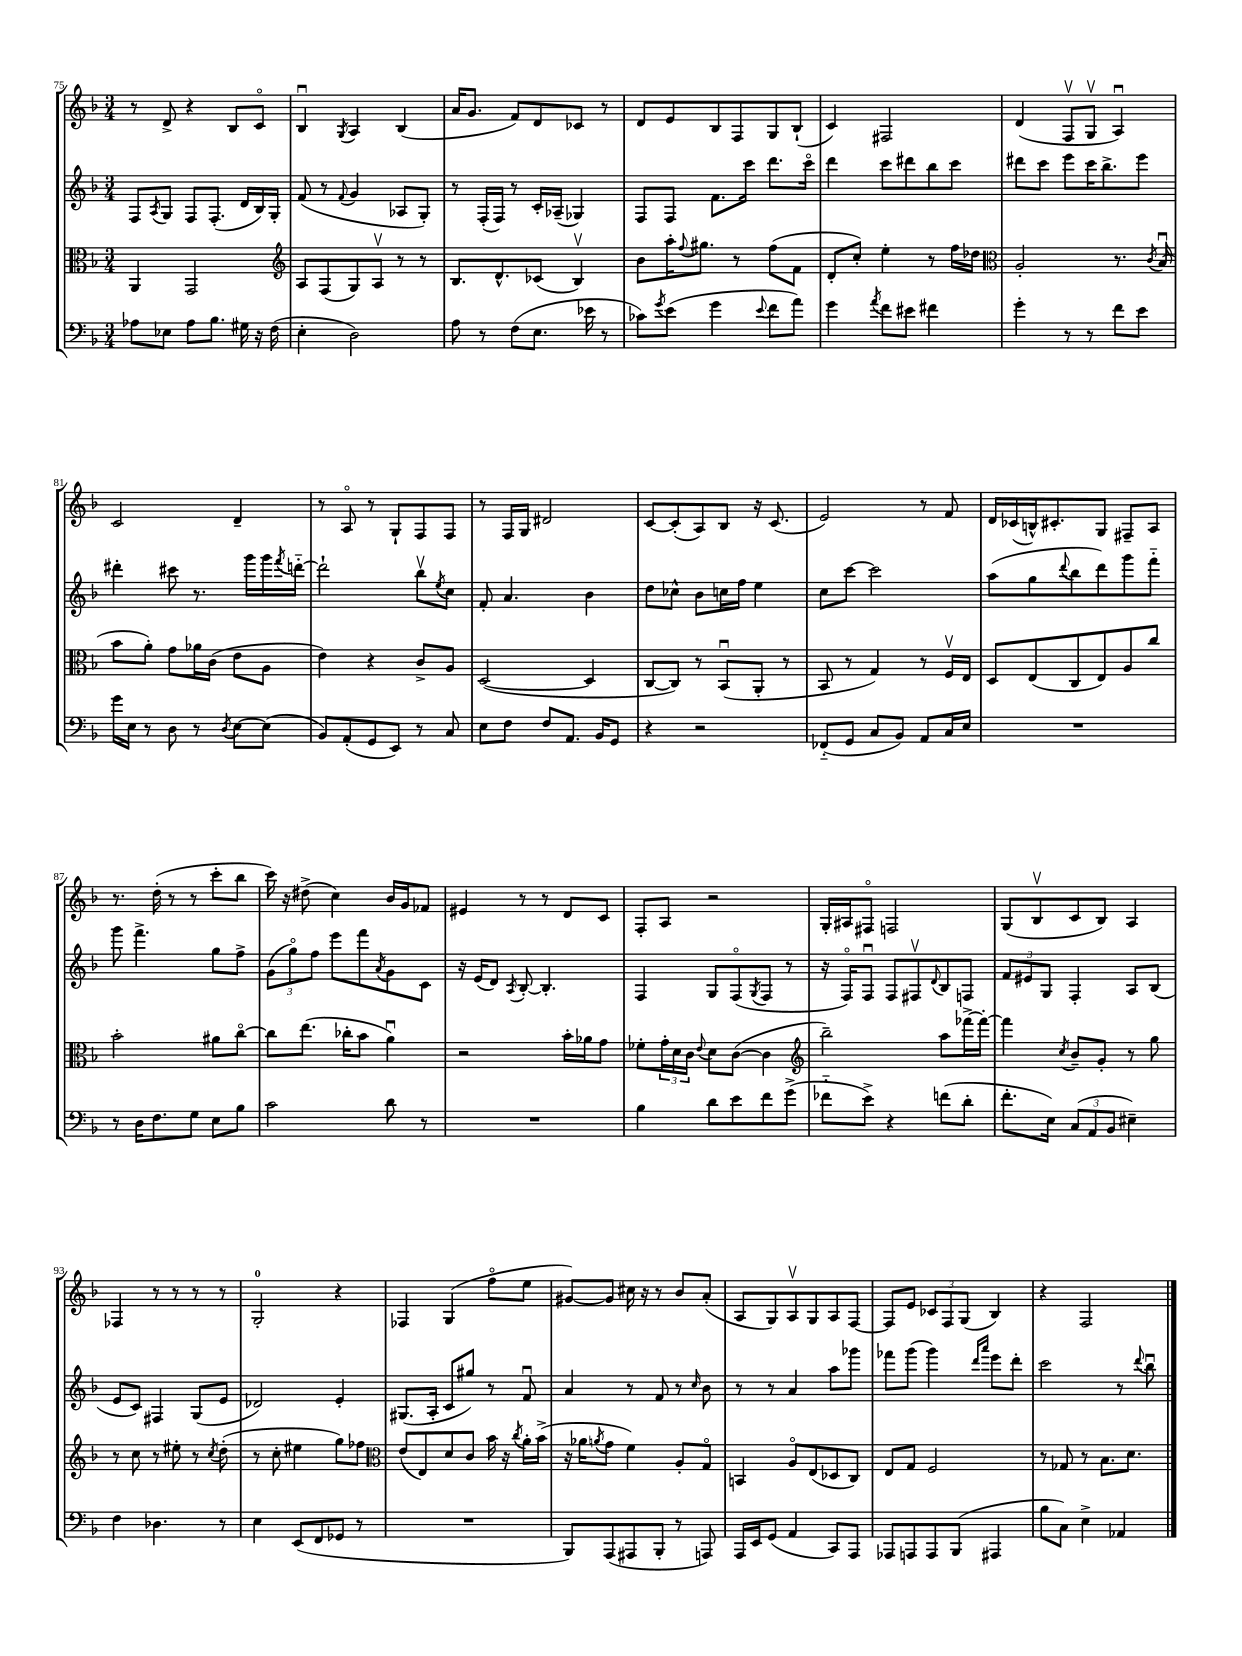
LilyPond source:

<<
\new StaffGroup <<
\new Staff = "s0" {
    \clef treble \key f \major \numericTimeSignature \time 3/4
    r8 d'8-> r4 bes8 c'8\flageolet |
    bes4\downbow \acciaccatura { g8 } a4 bes4( |
    a'16 g'8. f'8) d'8 ces'8 r8 |
    d'8 e'8 bes8 f8 g8 bes8-!( |
    c'4) fis2 |
    d'4( f8\upbow g8\upbow a4\downbow) |
    c'2 d'4-- |
    r8 a8\flageolet r8 g8-! f8 f8 |
    r8 f16 g16 dis'2 |
    c'8~ c'8-.( a8) bes8 r16 c'8.( |
    e'2) r8 f'8 |
    d'16 ces'16( b16-^) cis'8.-. g8 fis8-- a8 |
    r8. d''16-.( r8 r8 c'''8-. bes''8 |
    c'''16) r16 dis''8->( c''4) bes'16 g'16 fes'8 |
    eis'4 r8 r8 d'8 c'8 |
    f8-. a8 r2 |
    g16-. ais16 fis8\flageolet f2 |
    g8( bes8\upbow c'8 bes8) a4 |
    fes4 r8 r8 r8 r8 |
    g2-0-. r4 |
    fes4 g4( f''8\flageolet e''8 |
    gis'8~) gis'8 cis''16 r16 r8 bes'8 a'8-.( |
    a8 g8) a8\upbow g8 a8 f8~ |
    f8 e'8 \tuplet 3/2 { ces'8 f8 g8( } bes4) |
    r4 f2 \bar "|." |
}
\new Staff = "s1" {
    \clef treble \key f \major \numericTimeSignature \time 3/4
    f8 \acciaccatura { a8 } g8 f8 f8.-.( d'16 bes16) g16-. |
    f'8( r8 \appoggiatura { f'8 } g'4 aes8 g8-.) |
    r8 f16-.( f16) r8 c'16-. aes16--( ges4) |
    f8 f8 f'8. c'''16 d'''8. c'''16\flageolet |
    d'''4 c'''8 dis'''8 bes''8 c'''8 |
    dis'''8 c'''8 e'''8 c'''16 bes''8.-> e'''8 |
    dis'''4-. cis'''8 r8. g'''16 g'''16 \acciaccatura { f'''8 } d'''16~-_ |
    d'''2-! bes''8\upbow \acciaccatura { e''8 } c''8 |
    f'8-. a'4. bes'4 |
    d''8 ces''8-^ bes'8 c''16 f''16 e''4 |
    c''8 c'''8~ c'''2 |
    a''8( g''8 \appoggiatura { d'''8 } bes''8 d'''8) g'''8 f'''8-_ |
    g'''8 f'''4.-> g''8 f''8-> |
    \tuplet 3/2 { g'8( g''8\flageolet) f''8 } e'''8 f'''8 \acciaccatura { a'8 } g'8 c'8 |
    r16 e'16( d'8) \acciaccatura { a8 } bes8~-. bes4.-. |
    f4 g8 f8\flageolet( \acciaccatura { g8 } f8 r8 |
    r16 f16\flageolet) f8\downbow f8 fis8\upbow \appoggiatura { d'8 } bes8 f8 |
    \tuplet 3/2 { f'8 eis'8 g8 } f4-. a8 bes8( |
    e'8 c'8) fis4 g8( e'8 |
    des'2) e'4-. |
    gis8.( a16-. c'8 gis''8) r8 f'8\downbow |
    a'4 r8 f'8 r8 \grace { c''16 } bes'8 |
    r8 r8 a'4 a''8 ges'''8 |
    fes'''8 g'''8( g'''4) \grace { d'''16 a'''16 } e'''8 d'''8-. |
    c'''2 r8 \appoggiatura { d'''8 } bes''8\downbow \bar "|." |
}
\new Staff = "s2" {
    \clef alto \key f \major \numericTimeSignature \time 3/4
    a,4 g,2 |
    \clef treble a8 f8( g8) a8\upbow r8 r8 |
    bes8. d'8.-^ ces'8( bes4\upbow) |
    bes'8 a''16-. \appoggiatura { f''8 } gis''8. r8 f''8( f'8 |
    d'8-. c''8-.) e''4-. r8 f''16 des''16 |
    \clef alto a2-. r8. \acciaccatura { c'8 } bes16\downbow( |
    bes'8 a'8-.) g'8 aes'16 c'16( e'8 a8 |
    e'4) r4 c'8-> a8 |
    d2~( d4 |
    c8~ c8) r8 bes,8\downbow( a,8-. r8 |
    bes,8 r8 g4) r8 f16\upbow e16 |
    d8 e8( c8 e8) a8 c''8 |
    bes'2-. ais'8 c''8~\flageolet |
    c''8 e''8.( ces''16-. bes'8 a'4\downbow) |
    r2 bes'16-. aes'16 g'8 |
    fes'8-. \tuplet 3/2 { g'16-. d'16 c'16 } \appoggiatura { e'8 } d'8 c'8~( c'4 |
    \clef treble bes''2--) a''8 fes'''16~-> fes'''16~-. |
    fes'''4 \acciaccatura { c''8 } bes'8-- g'8-. r8 g''8 |
    r8 c''8 r8 eis''8-. r8 \acciaccatura { c''8 } d''8-.( |
    r8 c''8-. eis''4 g''8) fes''8 |
    \clef alto e'8( e8) d'8 c'8 bes'16 r16 \acciaccatura { c''8 } a'16-. bes'16->( |
    r16 aes'16 \acciaccatura { a'8 } g'8 f'4) a8-. g8\flageolet |
    b,4 a8\flageolet e8( des8 c8) |
    e8 g8 f2 |
    r8 ges8 r8 bes8. d'8. \bar "|." |
}
\new Staff = "s3" {
    \clef bass \key f \major \numericTimeSignature \time 3/4
    aes8 ees8 aes8 bes8. gis16 r16 f16( |
    e4-. d2) |
    a8 r8 f8( e8. ees'16 r8 |
    ces'8) \acciaccatura { g'8 } e'8( g'4 \appoggiatura { e'8 } f'8 a'8) |
    g'4 \acciaccatura { a'8 } f'8 eis'8 fis'4 |
    g'4-. r8 r8 f'8 e'8 |
    g'16 e16 r8 d8 r8 \acciaccatura { d8 } e8~ e8( |
    bes,8) a,8-.( g,8 e,8) r8 c8 |
    e8 f8 f8 a,8. bes,16 g,8 |
    r4 r2 |
    fes,8-_( g,8 c8 bes,8) a,8 c16 e16 |
    R2. |
    r8 d16 f8. g8 e8 bes8 |
    c'2 d'8 r8 |
    R2. |
    bes4 d'8 e'8 f'8 g'8->( |
    fes'8-_ e'8->) r4 f'8( d'8-. |
    f'8.-. e16) \tuplet 3/2 { c8( a,8 bes,8 } eis4--) |
    f4 des4. r8 |
    e4 e,8( f,8 ges,8 r8 |
    R2. |
    bes,,8) a,,8( ais,,8 bes,,8-. r8 a,,8) |
    a,,16 e,16 g,8( a,4 c,8) a,,8 |
    aes,,8 a,,8 a,,8 bes,,8( ais,,4 |
    bes8 c8) e4-> aes,4 \bar "|." |
}
>>
>>
\layout { \context { \Score currentBarNumber = #75 } }
